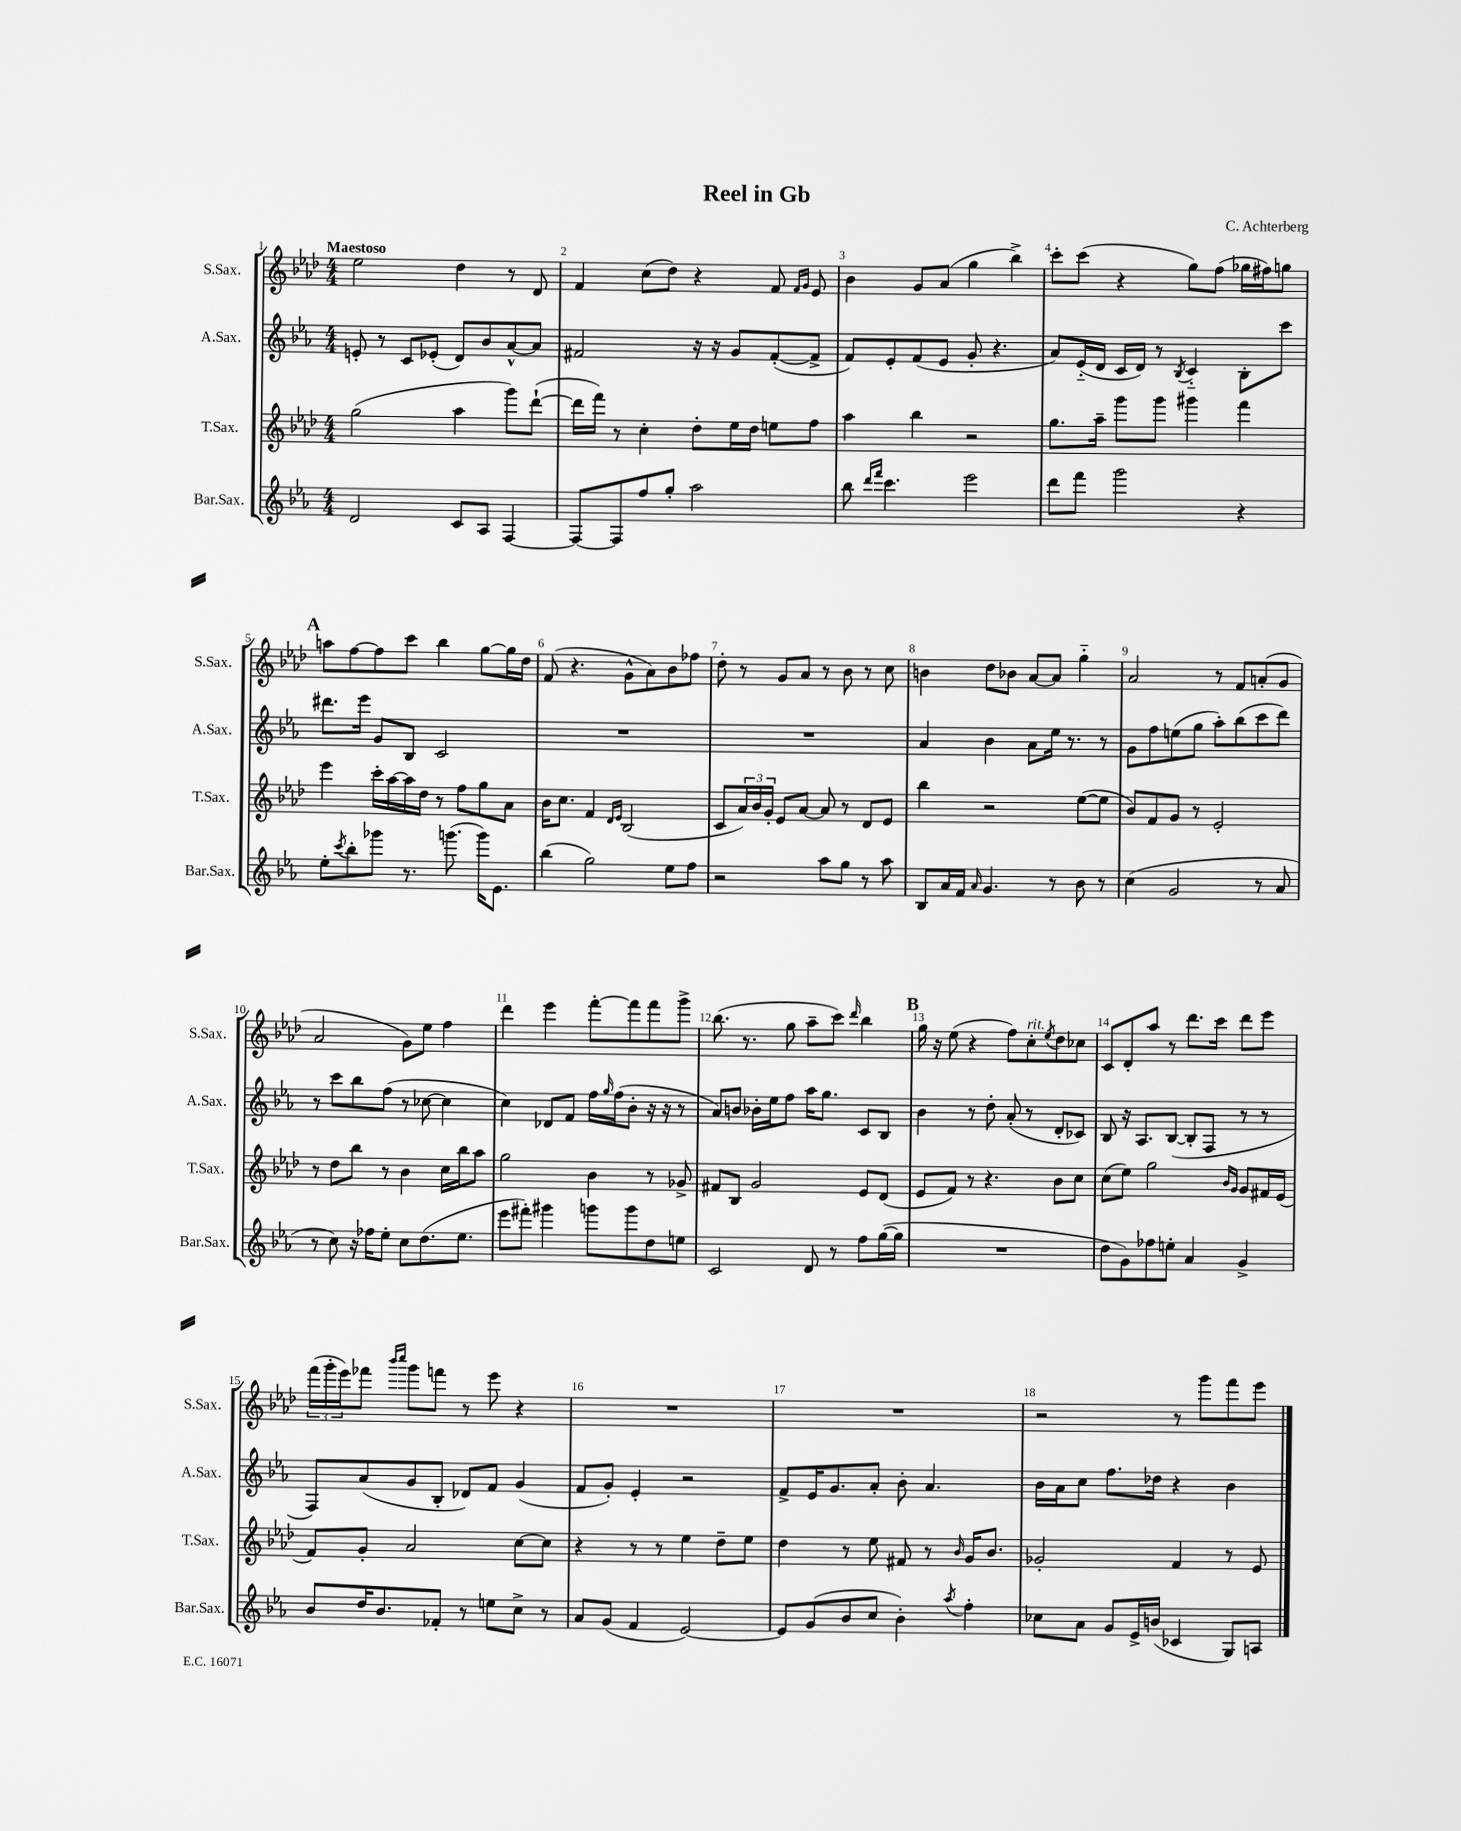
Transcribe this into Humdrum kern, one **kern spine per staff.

**kern	**kern	**kern	**kern
*staff4	*staff3	*staff2	*staff1
*clefG2	*clefG2	*clefG2	*clefG2
*k[b-e-a-]	*k[b-e-a-d-]	*k[b-e-a-]	*k[b-e-a-d-]
*M4/4	*M4/4	*M4/4	*M4/4
2d	(2gg	8e'	2ee-
.	.	8r	.
.	.	8c	.
.	.	(8e-'	.
8c	4aa-	8d)	4dd-
8A-	.	8b-	.
[4F	8ggg)	[8a-^^	8r
.	([8ddd-`	8a-]	8d-
=	=	=	=
8F_	16ddd-]	2f#	4f
.	16fff)	.	.
8F]	8r	.	.
8ff	4cc'	.	(8cc
8gg'	.	.	8dd-)
2aa-	8dd-'	16r	4r
.	.	16r	.
.	16ee-	8g	.
.	16dd-	.	.
.	8ee	([8f#'	8f
.	.	.	16qqf
.	.	.	16qqg
.	8ff	8f#^]	8e-
=	=	=	=
8bb-	4aa-	8f)	4b-
16qqddd	.	.	.
16qqfff	.	.	.
4.ccc	.	8e-'	.
.	4bb-	(8f	8g
.	.	8e-	(8a-
2eee-	2r	8g'	4gg
.	.	4.r	.
.	.	.	4bb-^)
=	=	=	=
8ddd	8.gg	8a-)	8ccc'
8fff	.	(16e-'~	(8ccc
.	16aa-~	16d	.
2ggg	8ggg	16c	4r
.	.	16d)	.
.	8ggg	8r	.
.	.	8qB-	.
.	4ggg#	4c'~	8gg)
.	.	.	(8ff
4r	4fff	8B-'	16gg-
.	.	.	16ff#)
.	.	8ccc	8gg
=	=	=	=
8ee-'	4eee-	8.ddd#	8aa
8qccc	.	.	.
8bb-'	.	.	[8ff
.	.	16eee-	.
8ggg-	16ccc'	8g	8ff]
.	[16aa-	.	.
8.r	16aa-]	8B-	8ccc
.	16dd-	.	.
.	8r	2c	4bb-
(8.ggg	.	.	.
.	8ff	.	.
16ggg)	8gg	.	[8gg
8.e-	.	.	.
.	8a-	.	16gg]
.	.	.	16dd-
=	=	=	=
(4bb-	16b-	1r	(8f
.	8.cc	.	.
.	.	.	4.r
2gg)	4f	.	.
.	16qqd-	.	.
.	16qqe-	.	.
.	(2B-	.	8g^^
.	.	.	8a-)
8ee-	.	.	8b-
8ff	.	.	8ff-
=	=	=	=
2r	8c	1r	8dd-'
.	24a-)	.	8r
.	24b-	.	.
.	24g'	.	.
.	8e-	.	8g
.	[8a-	.	8a-
8aa-	8a-]	.	8r
8gg	8r	.	8b-
8r	8d-	.	8r
8aa-	8e-	.	8cc
=	=	=	=
8B-	4bb-	4a-	4b
16a-	.	.	.
16f	.	.	.
16qqa-	.	.	.
4.g	2r	4b-	8dd-
.	.	.	8b-
.	.	8a-	[8a-
8r	.	16ee-	8a-]
.	.	8.r	.
8b-	([8ee-	.	4gg'~
8r	8ee-]	8r	.
=	=	=	=
(4cc	8b-)	8g	2a-
.	8f	8ff	.
2g	8g	(8ee	.
.	8r	8gg	.
.	2e-'	8aa-')	8r
.	.	(8bb-	8f
8r	.	8ccc	(8a'
8a-	.	8ddd)	8g
=	=	=	=
8r	8r	8r	2a-
8cc)	8dd-	8ccc	.
16r	8bb-	8bb-	.
16ff-	.	.	.
8ee-'	8r	(8ff	.
8cc	4b-	8r	8g)
(8.dd	.	[8cc-	8ee-
.	16cc	4cc-]	4ff
8.ee-	16bb-	.	.
.	8aa-	.	.
=	=	=	=
8eee-	2gg	4cc)	4ddd-
8fff#')	.	.	.
4ggg#	.	8d-	4eee-
.	.	8f	.
8ggg	4b-	16ff	[8fff'
.	.	16qqgg	.
.	.	(16ff	.
8ggg	.	8b-'	8fff]
8dd	8r	16r	8fff
.	.	16r	.
8ee	8g-^	8r	8ggg^
=	=	=	=
2c	8f#	8a-)	(8.bb-
.	8B-	8b	.
.	.	.	8.r
.	2g	16b-'	.
.	.	16ee-	.
.	.	8ff	8gg
8d	.	16aa-	8aa-~
.	.	8.gg	.
8r	.	.	8ccc)
.	.	.	16qqddd-
8ff	8e-	8c	4bb-
([16gg	(8d-	8B-	.
16gg]	.	.	.
=	=	=	=
1r	8e-	4b-	16gg
.	.	.	16r
.	8f)	.	(8ee-
.	8r	8r	4r
.	4.r	8dd'	.
.	.	(8a-'	8ff)
.	.	8r	8cc'
.	.	.	8qee-
.	8b-	8d'	8dd-
.	8cc	8c-)	8cc-
=	=	=	=
8dd	(8cc	8B-	8c
8g)	8ee-)	16r	8d-'
.	.	8.A-	.
8ff-	2gg	.	8aa-
8ee'	.	([8B-	8r
4a-	.	8B-']	8.ddd-
.	.	8F	.
.	.	.	16ccc
.	16qqb-	.	.
.	16qqg	.	.
4g^	8g	8r	8ddd-
.	16f#	8r	8eee-
.	(16e-	.	.
=	=	=	=
8b-	8f)	8F)	(24fff
.	.	.	24ggg'
.	.	.	24eee-)
16dd	8g'	(8a-	8fff-
8.b-	.	.	.
.	.	.	16qqbbb-
.	.	.	16qqcccc
.	2a-	8g	8ggg
8f-'	.	8B-'	8fff
8r	.	8d-)	8r
8ee	.	8f	8eee-
8cc^	[8cc	(4g	4r
8r	8cc]	.	.
=	=	=	=
8a-	4r	8f	1r
(8g	.	8g')	.
4f	8r	4e-'	.
.	8r	.	.
[2e-)	4ee-	2r	.
.	8dd-~	.	.
.	8ee-	.	.
=	=	=	=
8e-]	4dd-	8f^	1r
(8g	.	16e-	.
.	.	8.g	.
8b-	8r	.	.
8cc	8ee-	8a-'	.
4b-')	8f#	8b-'	.
.	8r	4.a-	.
8qaa-	16qqb-	.	.
4ff'	16g	.	.
.	8.b-	.	.
=	=	=	=
8cc-	2g-'	16b-	2r
.	.	16a-	.
8a-	.	8cc	.
8g	.	8.ff	.
16e-^	.	.	.
(16b	.	16dd-	.
4c-	4f	4r	8r
.	.	.	8ggg
8G)	8r	4b-	8fff
8A	8e-	.	8eee-
==	==	==	==
*-	*-	*-	*-
